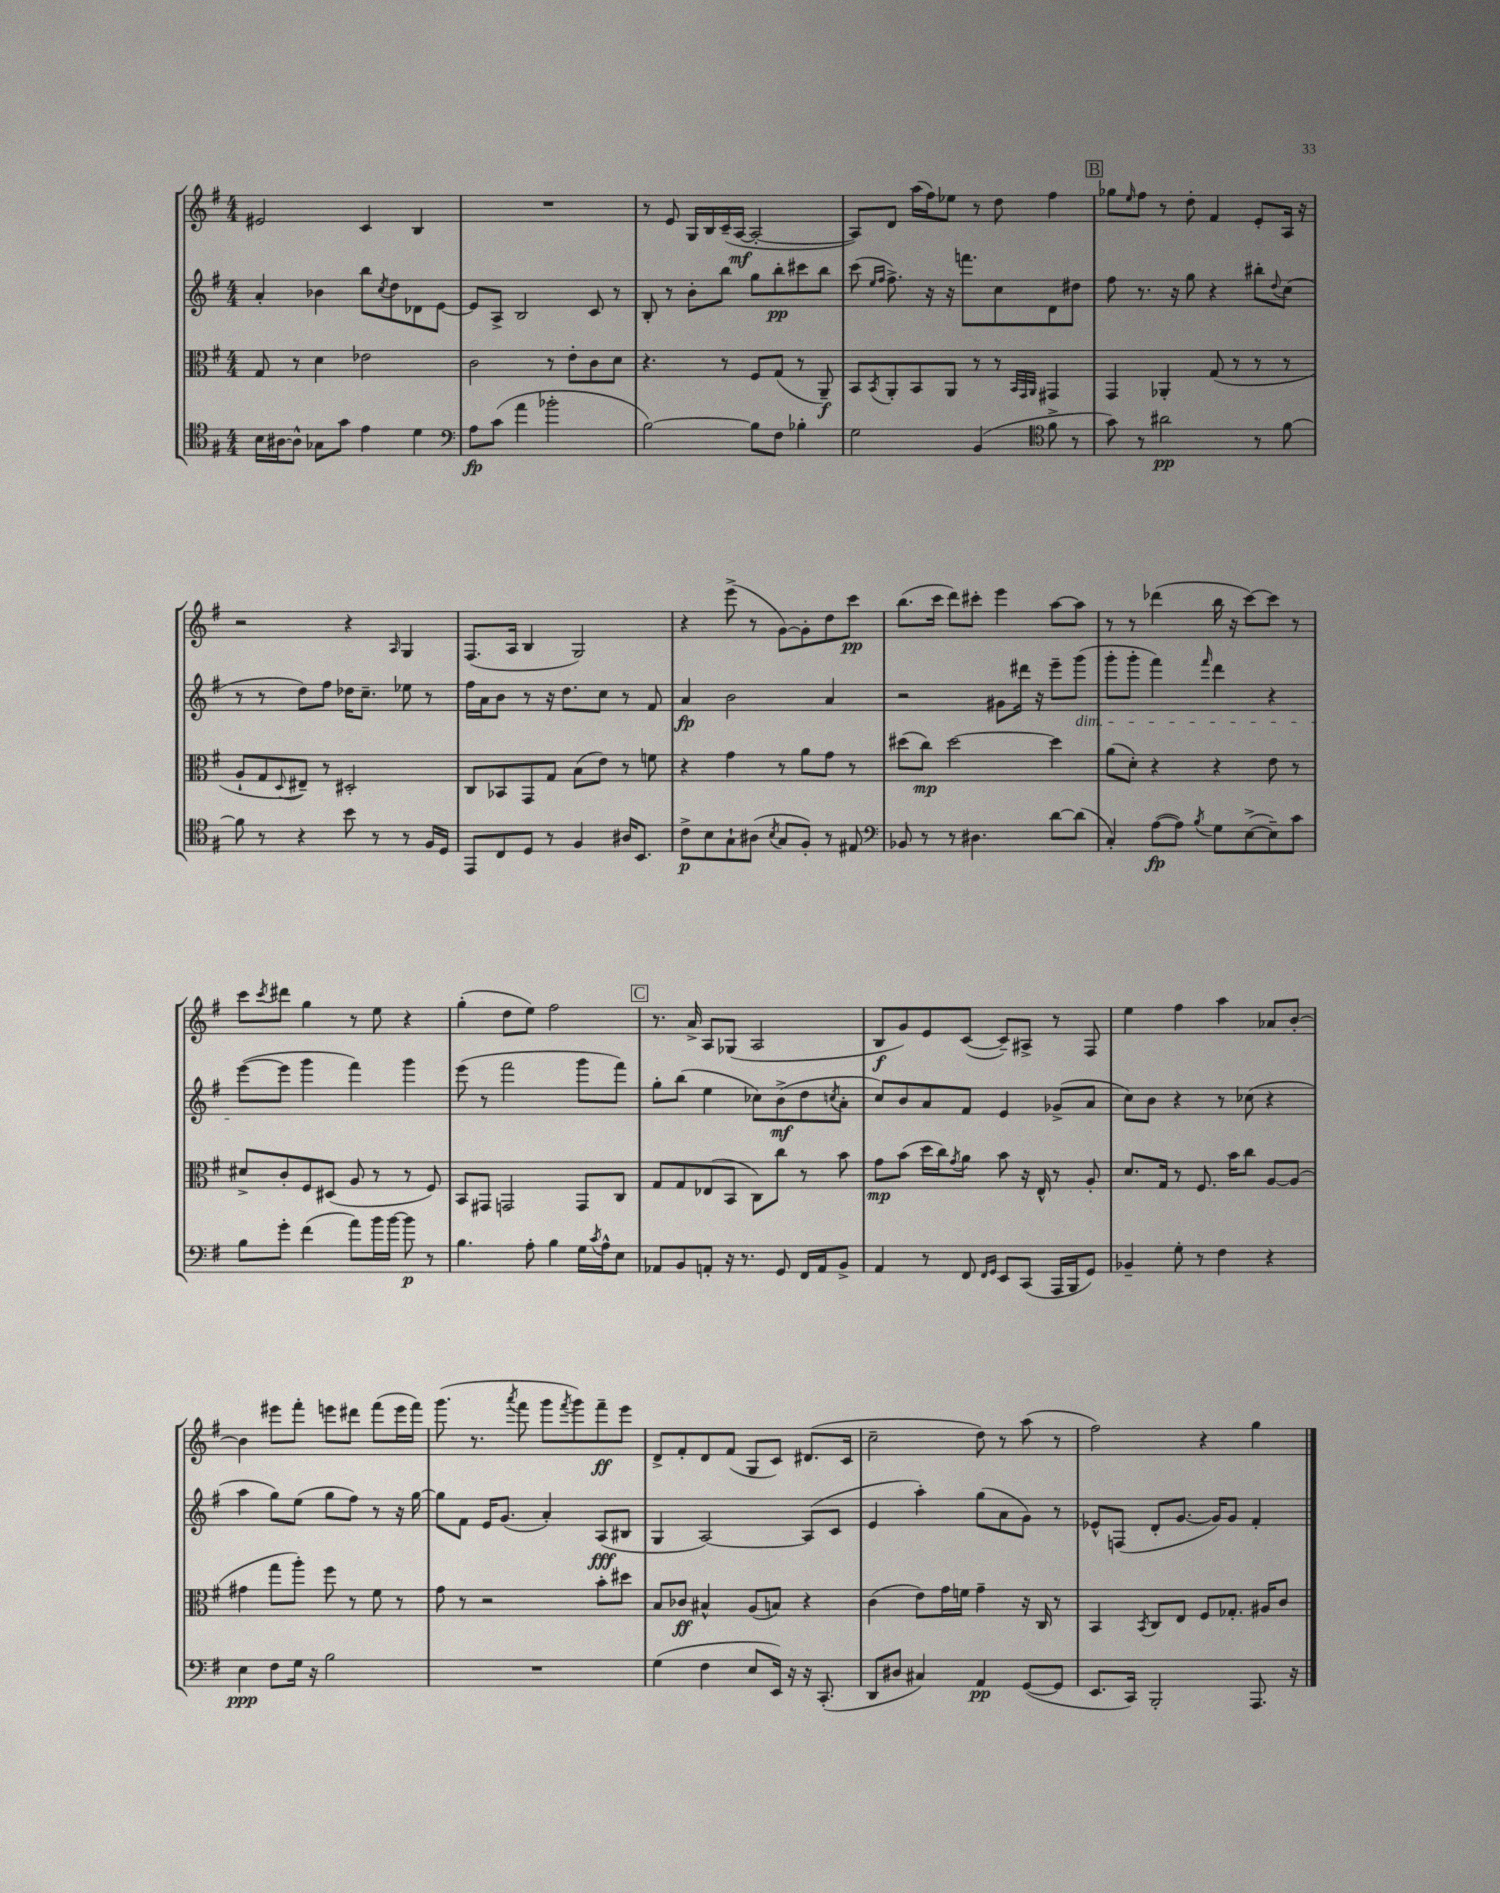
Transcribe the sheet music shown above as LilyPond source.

<<
\new StaffGroup <<
\new Staff = "s0" {
    \clef treble \key g \major \numericTimeSignature \time 4/4
    eis'2 c'4 b4 |
    R1 |
    r8 e'8 g16 b16 c'16--( a16~\mf a2~-. |
    a8) d'8 a''16( fis''16) ees''8 r8 d''8 fis''4 |
    \mark \markup { \box "B" } ges''8 \grace { e''16 } fis''8 r8 d''8-. fis'4 e'8-. a16 r16 |
    r2 r4 \grace { a16 } g4 |
    fis8.( a16 b4 g2) |
    r4 e'''8->( r8 g'8~) g'8-. d''8 c'''8\pp |
    b''8.( c'''16 d'''8) cis'''8-. e'''4 a''8~ a''8 |
    r8 r8 des'''4( b''16 r16 c'''8~) c'''8 r8 |
    c'''8 \acciaccatura { c'''8 } dis'''8 g''4 r8 e''8 r4 |
    g''4-.( d''8 e''8) fis''2 |
    \mark \markup { \box "C" } r8. a'16-> a8 ges8( a2 |
    b8\f g'8) e'8 c'8~( c'8--) ais8-> r8 fis8 |
    e''4 fis''4 a''4 aes'8 b'8~-. |
    b'4 eis'''8 fis'''8-. e'''8 dis'''8 fis'''8( e'''16 fis'''16) |
    g'''8.( r8. \acciaccatura { a'''8 } fis'''8 g'''8 \acciaccatura { fis'''8 } g'''8) fis'''8--\ff e'''8 |
    d'8-> fis'8-. d'8 fis'8( g8 c'8) dis'8.( c'16 |
    c''2-- d''8) r8 a''8( r8 |
    fis''2) r4 g''4 \bar "|." |
}
\new Staff = "s1" {
    \clef treble \key g \major \numericTimeSignature \time 4/4
    a'4-. bes'4 b''8 \acciaccatura { c''8 } d''8 des'8 e'8~ |
    e'8 a8-> b2 c'8 r8 |
    b8-. r8 b'8-. b''8 g''8 b''8-.\pp cis'''8 b''8 |
    c'''8( \grace { e''16 fis''16 } fis''8.->) r16 r16 f'''8. c''8 d'8 dis''8 |
    \mark \markup { \box "B" } fis''8 r8. r16 g''8 r4 bis''8-. \appoggiatura { d''8 } c''8( |
    r8 r8 d''8) fis''8 des''16 c''8.-- ees''8 r8 |
    fis''16 a'16 b'8 r8 r16 d''8. c''8 r8 fis'8 |
    a'4\fp b'2 a'4 |
    r2 gis'8 dis'''16 r16 e'''8-- g'''8\dim( |
    g'''8-. g'''8-. fis'''4) \grace { fis'''16 } d'''4 r4 |
    e'''8~\!( e'''8 g'''4 fis'''4) g'''4 |
    e'''8( r8 fis'''2 g'''8 fis'''8) |
    \mark \markup { \box "C" } g''8-. b''8( e''4 ces''8) b'8->\mf( d''8 \acciaccatura { c''8 } a'8-. |
    c''8) b'8 a'8 fis'8 e'4 ges'8->( a'8 |
    c''8) b'8 r4 r8 ces''8( r4 |
    a''4 g''8) e''8( g''8 fis''8) r8 r16 g''16~ |
    g''8 fis'8 e'16 g'8.( a'4-.) a8\fff( bis8 |
    g4 a2~) a8( c'8 |
    e'4 a''4-.) g''8( a'8 g'8) r8 |
    ees'8-^ f8( d'8-. g'8.~ g'16) g'8 fis'4-. \bar "|." |
}
\new Staff = "s2" {
    \clef alto \key g \major \numericTimeSignature \time 4/4
    g8 r8 d'4 ees'2 |
    c'2 r8 e'8-. c'8 d'8 |
    r4. r8 fis8 g8( r8 a,8--\f) |
    b,8 \acciaccatura { b,8 } a,8-. b,8 a,8 r8 r8 \grace { b,32 g,32 a,32 } gis,4 |
    \mark \markup { \box "B" } g,4 aes,4-. g8( r8 r8 r8 |
    a8-! g8 \appoggiatura { d8 } eis8--) r8 dis2-. |
    c8 bes,8 g,8 g8 b8( e'8) r8 f'8 |
    r4 g'4 r8 a'8 g'8 r8 |
    dis''8( c''8\mp) dis''2~ dis''4 |
    a'8( d'8-.) r4 r4 e'8 r8 |
    dis'8-> c'8-. fis8 dis8( a8 r8 r8 fis8) |
    b,8 gis,8 g,2 g,8 c8 |
    \mark \markup { \box "C" } g8 g8 ees8( b,8 c8) c''8 r8 b'8 |
    g'8\mp b'8( d''16 c''16) \acciaccatura { g'8 } a'8 b'8 r16 e16-^ r8 a8-. |
    d'8. g16 r8 fis8. b'16 c''8 a8~ a8( |
    gis'4 g''8 a''8-.) fis''8 r8 fis'8 r8 |
    g'8 r8 r2 b'8-. dis''8 |
    b8 ces'8\ff bis4-^ a8( b8) r4 |
    c'4( e'8) g'16 f'16 g'4-- r16 c16 r8 |
    b,4 \acciaccatura { b,8 } c8 e8 fis8 ges8.-. ais16 c'8 \bar "|." |
}
\new Staff = "s3" {
    \clef tenor \key g \major \numericTimeSignature \time 4/4
    b16 ais16~ ais8-^ ges8 g'8 e'4 d'4 |
    \clef bass a8\fp c'8( a'4 bes'2-. |
    b2~) b8 fis8 bes4-. |
    g2 b,4( \clef tenor fis'8-> r8 |
    \mark \markup { \box "B" } g'8) r8 ais'2\pp r8 fis'8~ |
    fis'8 r8 r4 b'8 r8 r8 fis16 d16 |
    e,8 c8 d8 r8 fis4 ais16 b,8. |
    c'8->\p b8 g8-! ais8( \acciaccatura { b8 } g8 fis8-.) r8 eis8 |
    \clef bass bes,8 r8 r8 dis4. d'8~ d'8( |
    c4-.) a8~\fp( a8) \acciaccatura { b8 } g8 e8~->( e8--) c'8 |
    b8 g'8-. fis'4( a'8) b'16 b'16~ b'8\p r8 |
    b4. a8-. b4 g16 \acciaccatura { c'8 } a16-^ e8 |
    \mark \markup { \box "C" } aes,8 b,8 a,8-. r16 r8. g,8 fis,16 a,16 b,8-> |
    a,4 r8 fis,8 \grace { fis,16 g,16 } e,8 c,8( a,,16 b,,16 g,8) |
    bes,4-- g8-. r8 fis4 r4 |
    e4\ppp fis8 g16 r16 b2 |
    R1 |
    g4( fis4 e8 e,16) r16 r16 c,8.-.( |
    d,8 dis8 cis4) a,4\pp g,8~( g,8 |
    e,8. c,16) b,,2-. a,,8. r16 \bar "|." |
}
>>
>>
\layout { \context { \Score \remove "Bar_number_engraver" } }
